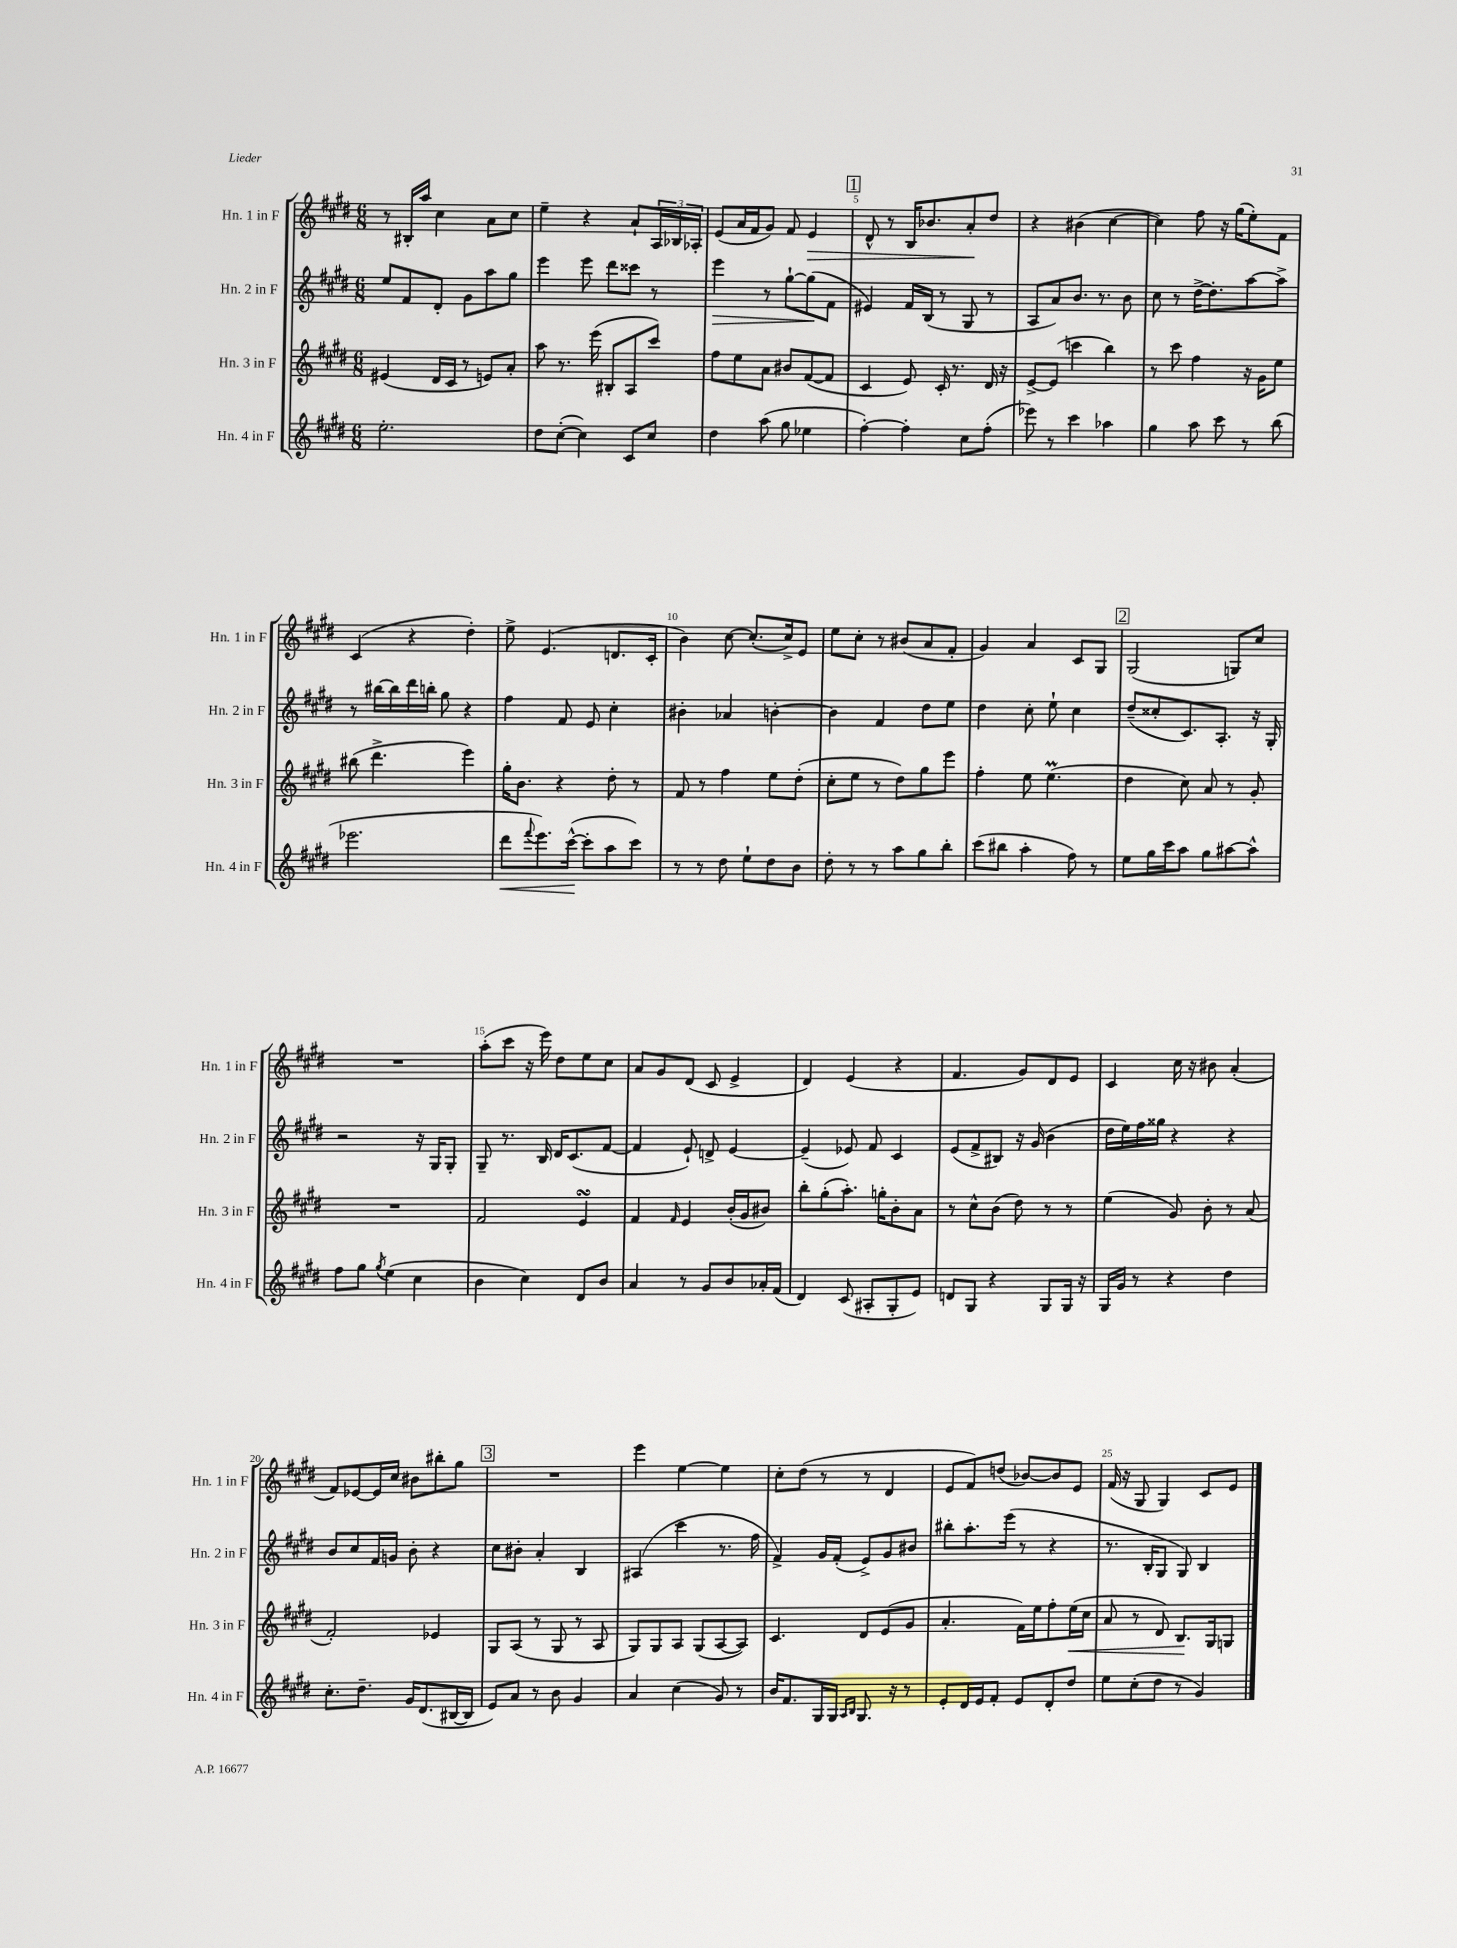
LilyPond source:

<<
\new StaffGroup <<
\new Staff = "s0" \with { instrumentName = "Hn. 1 in F" shortInstrumentName = "Hn. 1 in F" } {
    \clef treble \key e \major \numericTimeSignature \time 6/8
    r8 bis16-. a''16 cis''4 a'8 cis''8 |
    e''4-- r4 a'8-! \tuplet 3/2 { a16 bes16 aes16-. } |
    e'8( a'16 fis'16 gis'8) fis'8 e'4\> |
    \mark \markup { \box "1" } dis'8-^ r8 b16 bes'8. a'8-.\! dis''8 |
    r4 bis'4( cis''4~ |
    cis''4) fis''8 r16 gis''16( e''8-.) fis'8 |
    cis'4( r4 dis''4-.) |
    e''8-> e'4.( d'8. cis'16-. |
    b'4) cis''8~ cis''8.-.( cis''16->) e'8 |
    e''8 cis''8-. r8 bis'8( a'8 fis'8-. |
    gis'4) a'4 cis'8 gis8 |
    \mark \markup { \box "2" } gis2( g8) cis''8 |
    R2. |
    a''8-.( cis'''8 r16 e'''16) dis''8 e''8 cis''8 |
    a'8 gis'8 dis'8( cis'8 e'4-> |
    dis'4) e'4( r4 |
    fis'4. gis'8) dis'8 e'8 |
    cis'4 cis''16 r16 bis'8 a'4-.( |
    fis'8) ees'8~ ees'16 cis''16 bis'8 bis''8-. gis''8 |
    \mark \markup { \box "3" } R2. |
    e'''4 e''4~ e''4 |
    cis''8-. dis''8( r8 r8 dis'4 |
    e'8 fis'8) d''8( bes'8~) bes'8 e'8 |
    fis'16( r16 gis8 gis4) cis'8 e'8 \bar "|." |
}
\new Staff = "s1" \with { instrumentName = "Hn. 2 in F" shortInstrumentName = "Hn. 2 in F" } {
    \clef treble \key e \major \numericTimeSignature \time 6/8
    e''8 fis'8 dis'8-. gis'8 a''8 gis''8 |
    e'''4 e'''8 dis'''8 cisis'''8 r8 |
    e'''4\> r8 gis''8~-! gis''8\!( fis'8 |
    \mark \markup { \box "1" } eis'4) fis'16 b16( r8 gis8 r8 |
    a8 a'8) b'8. r8. b'8 |
    cis''8 r8 dis''16~-> dis''8.-. a''8~ a''8-> |
    r8 bis''16~ bis''16 dis'''16 b''16-. gis''8 r4 |
    fis''4 fis'8 e'8 cis''4-. |
    bis'4-. aes'4 b'4~-. |
    b'4 fis'4 dis''8 e''8 |
    dis''4 cis''8-. e''8-! cis''4 |
    \mark \markup { \box "2" } dis''8--( cisis''8-. cis'8.) a8.-. r16 gis16-. |
    r2 r16 gis16 gis8-. |
    gis8-- r8. b16 dis'16 cis'8.( fis'8~ |
    fis'4 e'8-!) d'8-> e'4~ |
    e'4--( ees'8) fis'8 cis'4 |
    e'8( fis'8-> bis8) r16 gis'16( b'4 |
    dis''16 e''16) fis''16 gisis''16 r4 r4 |
    b'8 cis''8 fis'16 g'16 b'8-. r4 |
    \mark \markup { \box "3" } cis''8 bis'8-. a'4-. b4 |
    ais4( cis'''4 r8. fis''16 |
    fis'4->) gis'16 fis'16-.( e'8->) gis'8 bis'8 |
    bis''8-. a''8.-. e'''16( r8 r4 |
    r8. b16-. gis8 gis8) b4 \bar "|." |
}
\new Staff = "s2" \with { instrumentName = "Hn. 3 in F" shortInstrumentName = "Hn. 3 in F" } {
    \clef treble \key e \major \numericTimeSignature \time 6/8
    eis'4( dis'16 cis'16 r8 e'8) a'8-. |
    a''8 r8. e'''16( bis8-. a8 cis'''8) |
    fis''8 e''8 a'8 bis'8 fis'8~( fis'8 |
    \mark \markup { \box "1" } cis'4 e'8) cis'16-. r8. dis'16 r16 |
    e'8~-> e'8( c'''4 b''4) |
    r8 cis'''8 fis''4 r16 gis'16 e''8 |
    bis''8( dis'''4.-> e'''4) |
    gis''16-. b'8. r4 dis''8-. r8 |
    fis'8 r8 fis''4 e''8 dis''8-.( |
    cis''8-. e''8 r8 dis''8) gis''8 e'''8 |
    fis''4-. e''8 e''4.\prall( |
    \mark \markup { \box "2" } dis''4 cis''8) a'8 r8 gis'8-. |
    R2. |
    fis'2 e'4\turn |
    fis'4 \grace { fis'16 } e'4 b'16-.( gis'16 bis'8) |
    b''8-. gis''8-.( a''8.-.) g''16-. b'8-. a'8 |
    r8 cis''8-^ b'8( dis''8) r8 r8 |
    e''4( gis'8) b'8-. r8 a'8( |
    fis'2-.) ees'4 |
    \mark \markup { \box "3" } gis8 a8( r8 gis8 r8 a8 |
    gis8) gis8 a8 gis8( a8~ a8) |
    cis'4. dis'8 e'8( gis'8 |
    a'4.-. fis'16) e''16 fis''8-. e''16\<( cis''16 |
    a'8 r8 dis'8) b8.\! gis16 g8 \bar "|." |
}
\new Staff = "s3" \with { instrumentName = "Hn. 4 in F" shortInstrumentName = "Hn. 4 in F" } {
    \clef treble \key e \major \numericTimeSignature \time 6/8
    e''2.-. |
    dis''8 cis''8~-.( cis''4) cis'8 cis''8 |
    dis''4 a''8( gis''8 ees''4 |
    \mark \markup { \box "1" } fis''4~-.) fis''4-. cis''8 fis''8-.( |
    ees'''8) r8 cis'''4 aes''4 |
    gis''4 a''8 cis'''8 r8 b''8( |
    ees'''2. |
    dis'''8\< \appoggiatura { fis'''8 } e'''8.) cis'''16~-^\!( cis'''8-. a''8 cis'''8) |
    r8 r8 dis''8 e''8-! dis''8 b'8 |
    dis''8-. r8 r8 a''8 gis''8 b''8-. |
    cis'''8( bis''8 a''4-. fis''8) r8 |
    \mark \markup { \box "2" } e''8 gis''16 cis'''16 a''8 gis''8 ais''8~ ais''8-^ |
    fis''8 gis''8 \acciaccatura { gis''8 } e''4( cis''4 |
    b'4 cis''4) dis'8 b'8 |
    a'4 r8 gis'8 b'8 aes'16-. fis'16( |
    dis'4) cis'8( ais8-. gis8-. e'8) |
    d'8 gis8 r4 gis8 gis16 r16 |
    gis16 gis'16 r8 r4 dis''4 |
    cis''8.-. dis''8.-- gis'16 dis'8.( bis16~ bis16 |
    \mark \markup { \box "3" } e'8) a'8 r8 b'8 gis'4 |
    a'4 cis''4( gis'8) r8 |
    b'16 fis'8. gis16 gis16 \grace { a16 b16 } gis8. r16 r8 |
    e'8-. dis'16 e'16 fis'8-. e'8 dis'8-. dis''8 |
    e''8 cis''8-.( dis''8 r8 gis'4) \bar "|." |
}
>>
>>
\layout { \context { \Score currentBarNumber = #2 \override BarNumber.break-visibility = ##(#f #t #t) barNumberVisibility = #(every-nth-bar-number-visible 5) } }
